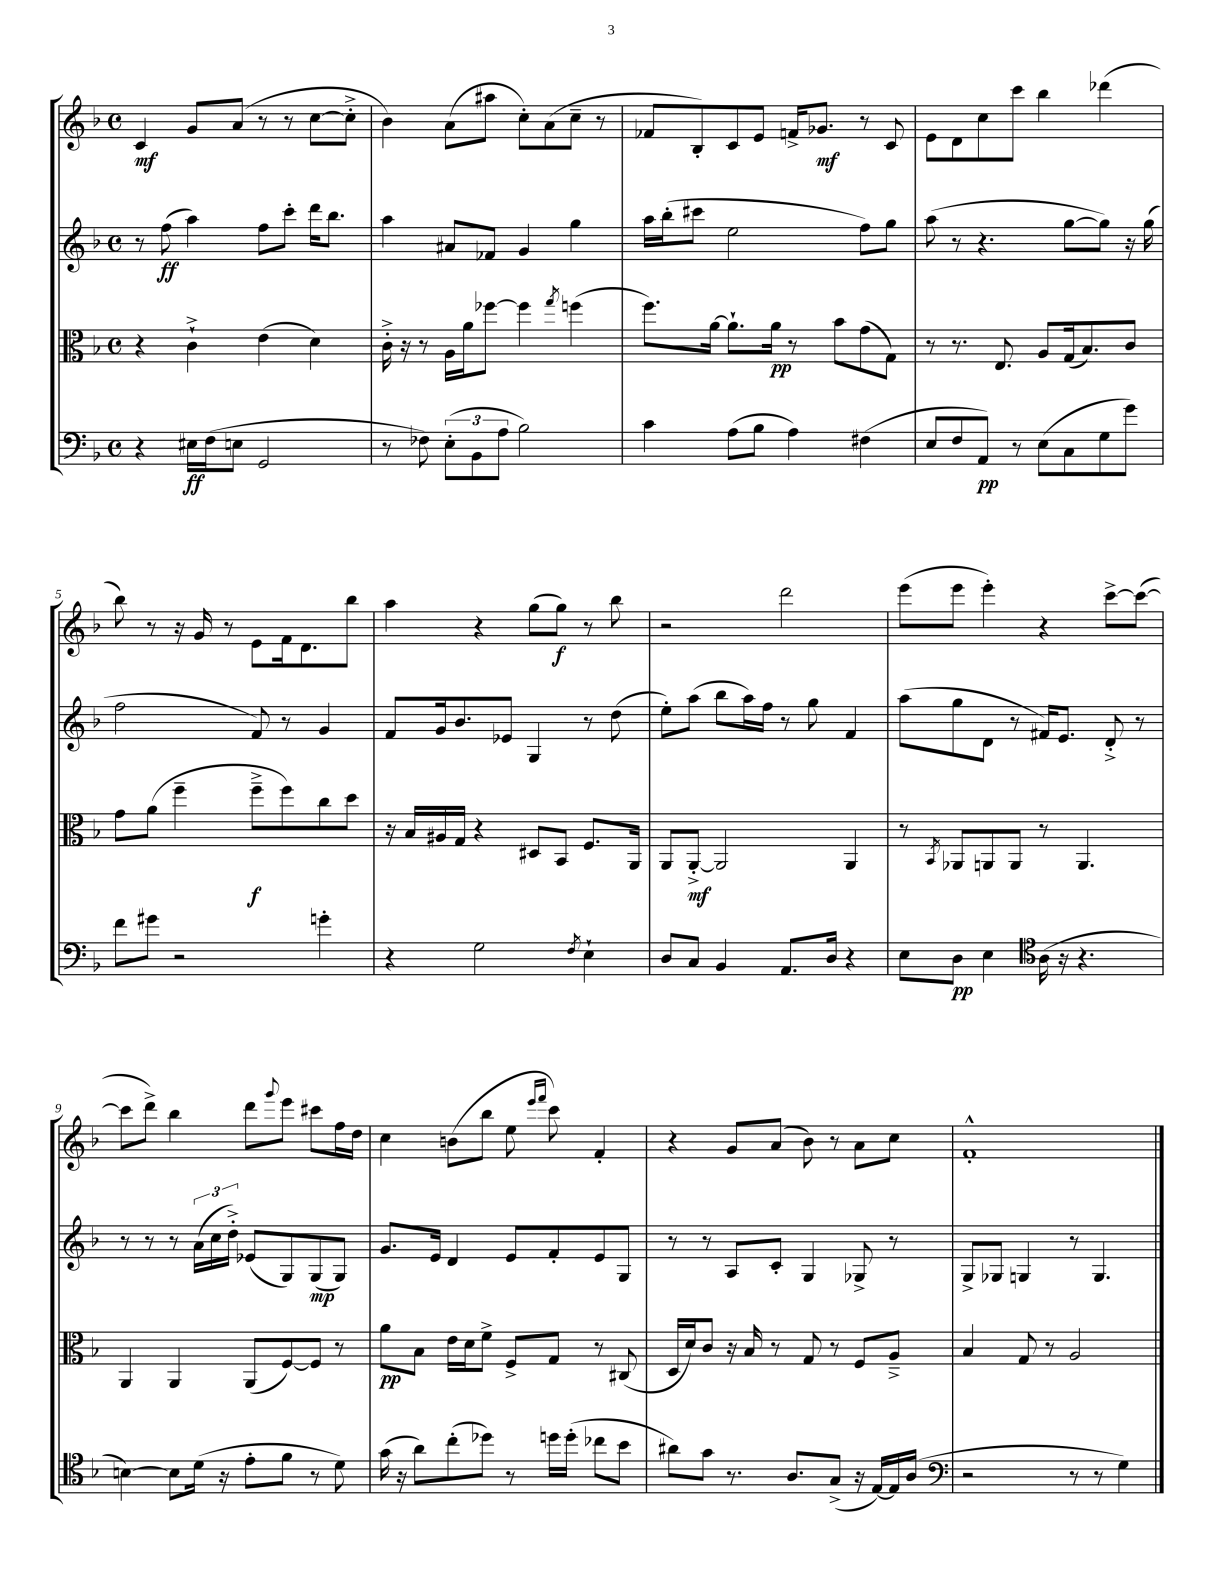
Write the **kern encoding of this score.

**kern	**dynam	**kern	**dynam	**kern	**dynam	**kern	**dynam
*part4	*part4	*part3	*part3	*part2	*part2	*part1	*part1
*staff4	*staff4	*staff3	*staff3	*staff2	*staff2	*staff1	*staff1
*clefF4	*	*clefC3	*	*clefG2	*	*clefG2	*
*k[b-]	*	*k[b-]	*	*k[b-]	*	*k[b-]	*
*M4/4	*	*M4/4	*	*M4/4	*	*M4/4	*
*met(c)	*	*met(c)	*	*met(c)	*	*met(c)	*
=1	=1	=1	=1	=1	=1	=1	=1
4r	.	4r	.	8r	.	4c/	mf
.	.	.	.	(8ff\	ff	.	.
16E#X\LL	ff	4c`^\	.	4aa\)	.	8g/L	.
(16F\J	.	.	.	.	.	.	.
8En\J	.	.	.	.	.	(8a/J	.
2GG/	.	(4e\	.	8ff\L	.	8r	.
.	.	.	.	8ccc'\J	.	8r	.
.	.	4d\)	.	16ddd\KL	.	[8cc\L	.
.	.	.	.	8.bb-\J	.	.	.
.	.	.	.	.	.	8cc'^\J]	.
=2	=2	=2	=2	=2	=2	=2	=2
8r	.	16c'^\	.	4aa\	.	4b-\)	.
.	.	16r	.	.	.	.	.
8F-X\)	.	8r	.	.	.	.	.
(12E'\L	.	16A\LL	.	8a#X/L	.	(8a\L	.
.	.	16a\J	.	.	.	.	.
12BB-\	.	.	.	.	.	.	.
.	.	[8ff-X\J	.	8f-X/J	.	8aa#X\J	.
12A\J	.	.	.	.	.	.	.
2B-\)	.	4ff-\]	.	4g/	.	8cc'\L)	.
.	.	.	.	.	.	(8a\	.
.	.	8qgg/	.	.	.	.	.
.	.	(4ffn\	.	4gg\	.	8cc~\J	.
.	.	.	.	.	.	8r	.
=3	=3	=3	=3	=3	=3	=3	=3
4c\	.	8.ff\L)	.	16aa\LL	.	8f-X/L	.
.	.	.	.	(16bb-'\J	.	.	.
.	.	.	.	8ccc#X\J	.	8B-'/)	.
.	.	[16a\Jk	.	.	.	.	.
(8A\L	.	8.a`\L]	.	2ee\	.	8c/	.
8B-\J	.	.	.	.	.	8e/J	.
.	.	16a\Jk	pp	.	.	.	.
4A\)	.	8r	.	.	.	16fn^/KL	.
.	.	.	.	.	.	8.g-X/J	mf
.	.	8b-\L	.	.	.	.	.
(4F#X\	.	(8g\	.	8ff\L)	.	8r	.
.	.	8G\J)	.	8gg\J	.	8c/	.
=4	=4	=4	=4	=4	=4	=4	=4
8E/L	.	8r	.	(8aa\	.	8e\L	.
8F/	.	8.r	.	8r	.	8d\	.
8AA/J)	pp	.	.	4.r	.	8cc\	.
.	.	8.E/	.	.	.	.	.
8r	.	.	.	.	.	8ccc\J	.
(8E\L	.	8A/L	.	.	.	4bb-\	.
8C\	.	(16G/k	.	[8gg\L	.	.	.
.	.	8.B-/)	.	.	.	.	.
8G\	.	.	.	8gg\J])	.	(4ddd-X\	.
8g\J)	.	8c/J	.	16r	.	.	.
.	.	.	.	(16gg\	.	.	.
!!LO:LB:g=z
=5	=5	=5	=5	=5	=5	=5	=5
8f\L	.	8g\L	.	2ff\	.	8bb-\)	.
8g#X\J	.	(8a\J	.	.	.	8r	.
2r	.	4ff~\	.	.	.	16r	.
.	.	.	.	.	.	16g/	.
.	.	.	.	.	.	8r	.
.	.	8ff~^\L	f	8f/)	.	8e\L	.
.	.	8ff\)	.	8r	.	16f\k	.
.	.	.	.	.	.	8.d\	.
4gn'\	.	8cc\	.	4g/	.	.	.
.	.	8dd\J	.	.	.	8bb-\J	.
=6	=6	=6	=6	=6	=6	=6	=6
4r	.	16r	.	8f/L	.	4aa\	.
.	.	16B-/LL	.	.	.	.	.
.	.	16A#X/	.	16g/k	.	.	.
.	.	16G/JJ	.	8.b-/	.	.	.
2G\	.	4r	.	.	.	4r	.
.	.	.	.	8e-X/J	.	.	.
.	.	8D#X/L	.	4G/	.	(8gg\L	.
.	.	8BB-/J	.	.	.	8gg\J)	f
8qF/	.	.	.	.	.	.	.
4E`\	.	8.F/L	.	8r	.	8r	.
.	.	.	.	(8dd\	.	8bb-\	.
.	.	16AA/Jk	.	.	.	.	.
=7	=7	=7	=7	=7	=7	=7	=7
8D/L	.	8AA/L	.	8ee'\L)	.	2r	.
8C/J	.	[8AA'^/J	mf	(8aa\J	.	.	.
4BB-/	.	2AA/]	.	8bb-\L	.	.	.
.	.	.	.	16aa\L)	.	.	.
.	.	.	.	16ff\JJ	.	.	.
8.AA/L	.	.	.	8r	.	2ddd\	.
.	.	.	.	8gg\	.	.	.
16D/Jk	.	.	.	.	.	.	.
4r	.	4AA/	.	4f/	.	.	.
=8	=8	=8	=8	=8	=8	=8	=8
8E\L	.	8r	.	(8aa\L	.	(8eee\L	.
.	.	8qBB-/	.	.	.	.	.
8D\J	pp	8AA-X/L	.	8gg\	.	8eee\J	.
4E\	.	8AAn/	.	8d\J	.	4eee'\)	.
.	.	8AA/J	.	8r	.	.	.
*clefC4	*	*	*	*	*	*	*
(16A\	.	8r	.	16f#X/KL)	.	4r	.
16r	.	.	.	8.e/J	.	.	.
4.r	.	4.AA/	.	.	.	.	.
.	.	.	.	8d'^/	.	[8ccc^\L	.
.	.	.	.	8r	.	(8ccc\J_	.
!!LO:LB:g=z
=9	=9	=9	=9	=9	=9	=9	=9
[4Bn\)	.	4AA/	.	8r	.	8ccc\L]	.
.	.	.	.	8r	.	8ddd^\J)	.
8B\L]	.	4AA/	.	8r	.	4bb-\	.
(16d\Jk	.	.	.	(24a\LL	.	.	.
.	.	.	.	24cc\	.	.	.
16r	.	.	.	.	.	.	.
.	.	.	.	24dd'^\JJ)	.	.	.
8e'\L	.	(8AA/L	.	(8e-X/L	.	8ddd\L	.
.	.	.	.	.	.	8qqggg/	.
8f\J	.	[8F/)	.	8G/)	.	8eee\J	.
8r	.	8F/J]	.	(8G/	mp	8ccc#X\L	.
8d\)	.	8r	.	8G/J)	.	16ff\L	.
.	.	.	.	.	.	16dd\JJ	.
=10	=10	=10	=10	=10	=10	=10	=10
(16g\	.	8a\L	pp	8.g/L	.	4cc\	.
16r	.	.	.	.	.	.	.
8a\L)	.	8B-\J	.	.	.	.	.
.	.	.	.	16e/Jk	.	.	.
(8cc'\	.	16e\LL	.	4d/	.	(8bn\L	.
.	.	16d\J	.	.	.	.	.
8dd-X\J)	.	8f^\J	.	.	.	8bb-\J	.
8r	.	8F^/L	.	8e/L	.	8ee\	.
.	.	.	.	.	.	16qqeee/LL	.
.	.	.	.	.	.	16qqfff/JJ	.
16ddn\LL	.	8G/J	.	8f'/	.	8ccc\)	.
(16dd'\JJ	.	.	.	.	.	.	.
8cc-X\L	.	8r	.	8e/	.	4f'/	.
8b-\J	.	(8C#X/	.	8G/J	.	.	.
=11	=11	=11	=11	=11	=11	=11	=11
8a#X\L)	.	16D/LL	.	8r	.	4r	.
.	.	16d/J)	.	.	.	.	.
8g\J	.	8c/J	.	8r	.	.	.
8.r	.	16r	.	8A/L	.	8g/L	.
.	.	16B-/	.	.	.	.	.
.	.	8r	.	8c'/J	.	(8a/J	.
8.A/L	.	.	.	.	.	.	.
.	.	8G/	.	4G/	.	8b-\)	.
(8G^/J	.	8r	.	.	.	8r	.
16r	.	8F/L	.	8G-X^/	.	8a\L	.
[16E/LL)	.	.	.	.	.	.	.
16E/]	.	8A~^/J	.	8r	.	8cc\J	.
(16A/JJ	.	.	.	.	.	.	.
=12	=12	=12	=12	=12	=12	=12	=12
*clefF4	*	*	*	*	*	*	*
2r	.	4B-/	.	8G^/L	.	1f'^^	.
.	.	.	.	8G-X/J	.	.	.
.	.	8G/	.	4Gn/	.	.	.
.	.	8r	.	.	.	.	.
8r	.	2A/	.	8r	.	.	.
8r	.	.	.	4.G/	.	.	.
4G\)	.	.	.	.	.	.	.
==	==	==	==	==	==	==	==
*-	*-	*-	*-	*-	*-	*-	*-
